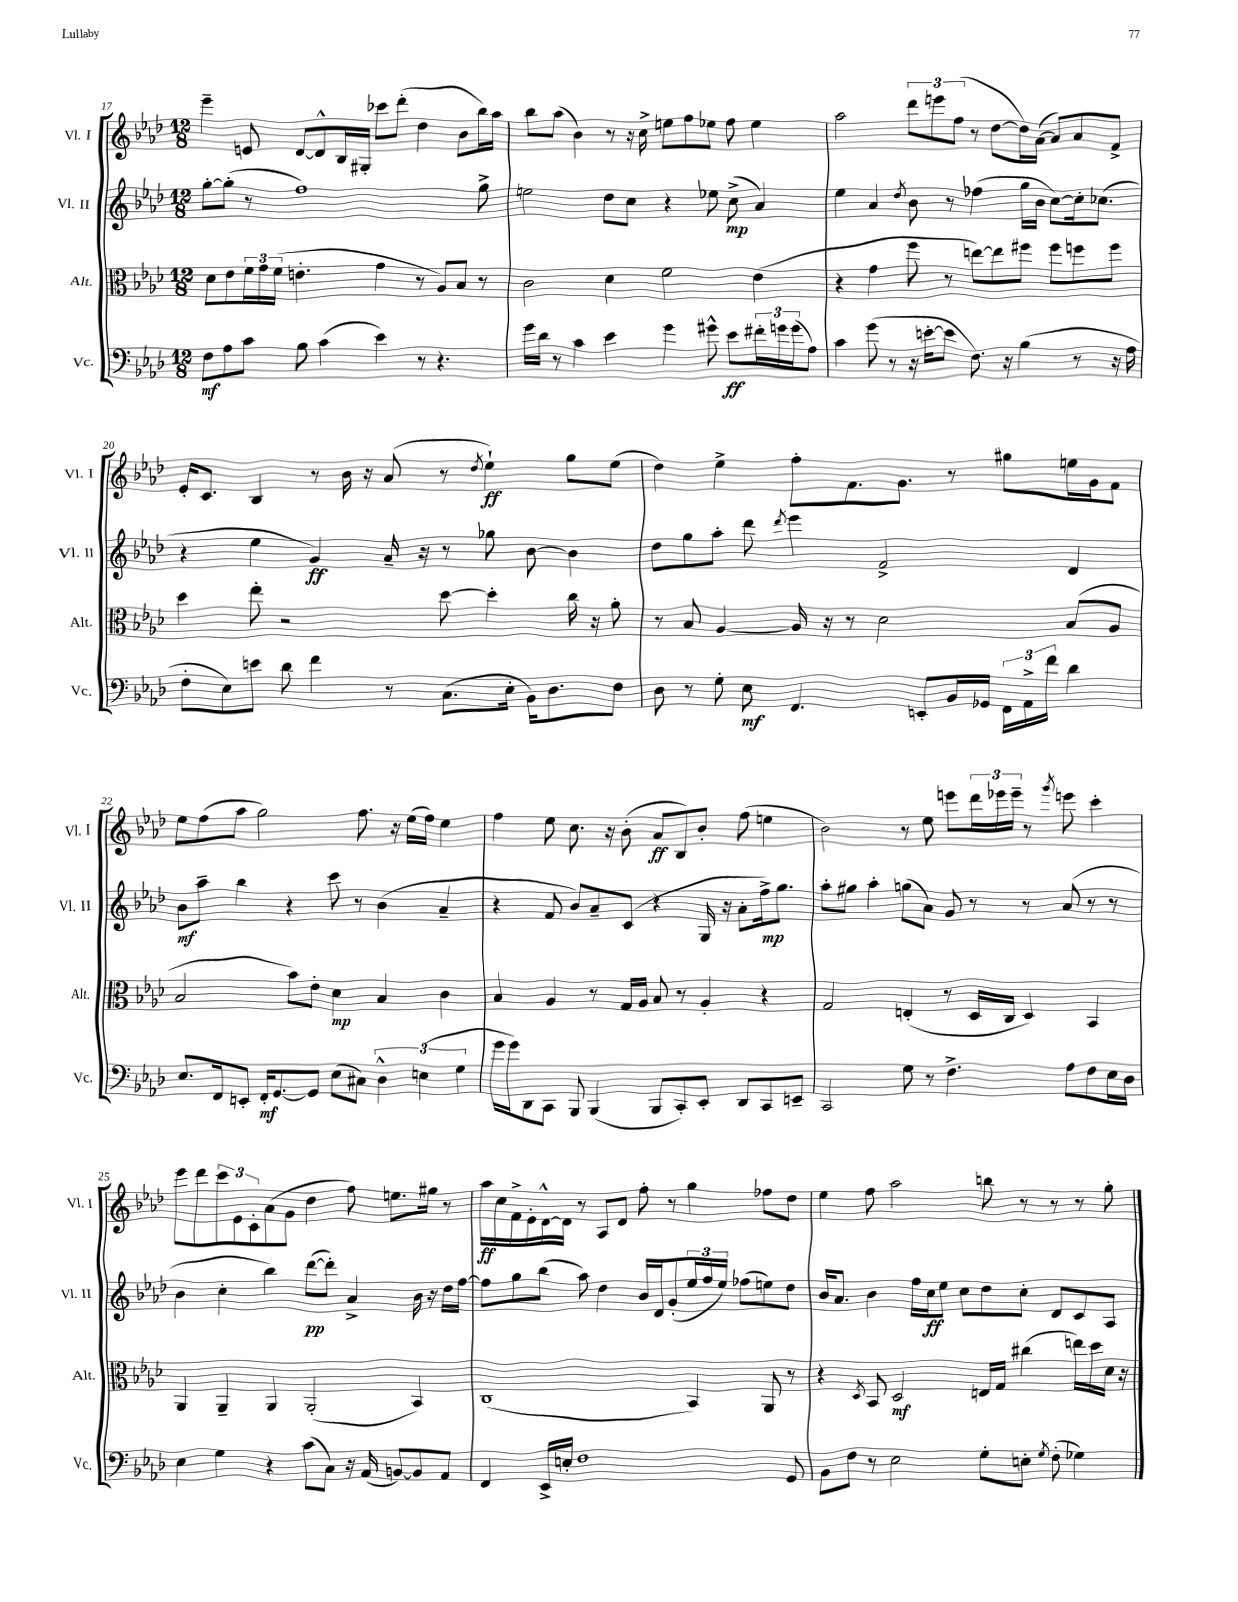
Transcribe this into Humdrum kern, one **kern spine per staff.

**kern	**kern	**kern	**kern
*staff4	*staff3	*staff2	*staff1
*clefF4	*clefC3	*clefG2	*clefG2
*k[b-e-a-d-]	*k[b-e-a-d-]	*k[b-e-a-d-]	*k[b-e-a-d-]
*M12/8	*M12/8	*M12/8	*M12/8
8F	8d-	[8gg'	4eee-~
8A-	8e-	(8gg']	.
8c	24f	8r	8e
.	24g	.	.
.	(24f	.	.
8B-	4.e'	1ff)	[8d-
(4c	.	.	8d-^^]
.	.	.	16B-
.	.	.	16G#'
4e-)	4g	.	8ccc-
.	.	.	(8ddd-'
8r	8r	.	4dd-
4.r	8A-)	.	.
.	8B-	.	8b-
.	8r	8gg^	16bb-)
.	.	.	16aa-
=	=	=	=
16g	2c	2ee	8bb-
16d-	.	.	.
8r	.	.	(8aa-
4c	.	.	4b-)
4e-	4d-	8dd-	8r
.	.	8cc	16r
.	.	.	16cc^
4g	2f	4r	8ee
.	.	.	8ff
8g#^^	.	8ee-	8ee-
8e-	.	(8cc^	8ff
24f#'	(4e-	4a-)	4ee-
24g	.	.	.
(24g	.	.	.
8A-)	.	.	.
=	=	=	=
4c	4r	4ee-	2aa-
(8g	4g	4a-	.
8r	.	.	.
.	.	8qdd-	.
16r	8ff	8b-	12ddd-
[16e'	.	.	.
.	.	.	12eee
8e]	8r	8r	.
.	.	.	(12ff
8.F)	[8ee)	(4ff-	8r
.	8ee]	.	[8dd-
16r	.	.	.
(4B-	8ff#	16gg	16dd-])
.	.	16b-	([16a-
.	8ff#	[8cc)	8a-])
8r	8ff	16cc']	8a-
.	.	(8.cc-	.
16r	8ff	.	8f^
16A-	.	.	.
=	=	=	=
8F'	4dd-	4r	16e-'
.	.	.	8.c
8E-)	.	.	.
8e	8ee-'	4ee-	4B-
8d-	2r	.	.
4f	.	4g)	8r
.	.	.	16b-
.	.	.	16r
8r	.	16a-~	(8a-
.	.	16r	.
(8.C	[8dd-	8r	8r
.	.	.	8qdd-
.	4dd-']	8gg-	4ee-`)
16E-'	.	.	.
16BB-)	.	[8b-	.
8.D-	.	.	.
.	16cc	4b-]	8gg
.	16r	.	.
8F	8a-'	.	(8ee-
=	=	=	=
8D-	8r	8dd-	4dd-)
8r	8B-	8gg	.
8G'	[4A-	8aa-'	4ee-^
8E-	.	8ddd-	.
.	.	8qddd-	.
4.FF	16A-]	4eee-	8ff'
.	16r	.	.
.	8r	.	8.f
.	2d-	2f^	.
.	.	.	8.g
8EE'	.	.	.
16BB-	.	.	8r
16GG-	.	.	.
24FF	.	.	8gg#
24AA-^	.	.	.
24f	.	.	.
4d-	(8B-	4d-	16ee
.	.	.	16g
.	8A-	.	8f
=	=	=	=
8.E-	2B-	8b-	8ee-
.	.	8aa-~	(8ff
16FF	.	.	.
8EE'	.	4bb-	8aa-
16FF'	.	.	2gg)
[8.GG	.	.	.
.	8b-)	4r	.
8GG]	8e-'	.	.
(8E-	4d-	8ccc	.
8C#)	.	8r	8.ff
6D-^^	4B-	(4b-	.
.	.	.	16r
.	.	.	(16ee-
(6E	.	.	.
.	.	.	16ff)
.	4c	4a-~	4ee-
6G	.	.	.
=	=	=	=
16g	4B-	4r	4ff
16g)	.	.	.
8DD-	.	.	.
8CC	4A-	8f	8ee-
8BBB-	.	8b-)	8.cc
(4BBB-	8r	8a-~	.
.	.	.	16r
.	16G	(8c	(8b-'
.	16A-	.	.
8BBB-	8B-	4r	8a-
8CC')	8r	.	8B-)
8EE-'	4A-'	16G	8b-'
.	.	16r	.
8DD-	.	8a-'	(8ff
8CC	4r	16ff^)	4ee
.	.	8.gg	.
8EE~	.	.	.
=	=	=	=
2CC	2G	8aa-'	2b-)
.	.	8gg#	.
.	.	4aa-'	.
8G	(4E'	(8gg	8r
8r	.	8a-)	8ee-
4.F^	8r	8g	8eee
.	16D-	8r	24ddd-
.	.	.	24eee-
.	16C	.	.
.	.	.	24eee-~
.	4D-)	8r	8r
.	.	.	8qggg
8A-	.	(8a-	8eee
8F	4BB-	8r	4ccc'
16E-	.	8r	.
16D-	.	.	.
=	=	=	=
4E-	4AA-	4b-	8eee-
.	.	.	8ddd-
4G	4AA-~	4cc'	12ccc
.	.	.	12e-
.	.	.	12c'
4r	4AA-	4bb-)	(8a-
.	.	.	8g
(8c	(2AA-'	([8ddd-	4dd-
8C)	.	8ddd-'])	.
16r	.	4a-^	8ff)
(16AA-	.	.	.
[8BB)	.	.	8.ee
8BB]	4BB-)	16b-	.
.	.	16r	16gg#
8AA-	.	16dd-	8r
.	.	[16ff	.
=	=	=	=
4FF	(1C	8ff]	16aa-
.	.	.	16cc
.	.	8gg	16f^
.	.	.	16e-'
16EE-^	.	(8bb-	[16d-^^
16E'	.	.	16d-]
1F	.	8aa-)	8r
.	.	4dd-	8A-
.	.	.	8d-
.	.	16b-	8ff'
.	.	16d-	.
.	.	(8g'	8r
.	4BB-)	24ee-	4gg
.	.	24ff	.
.	.	24ee-)	.
.	.	(8ff-	.
.	8AA-	8ee)	8ff-
8GG	8r	8dd-	8dd-
=	=	=	=
8BB-	4r	16b-	4ee-
.	.	8.a-	.
8F	.	.	.
.	8qD-	.	.
8r	8BB-	4b-	8ff
2E-	2D-	.	2aa-
.	.	16ff	.
.	.	16cc	.
.	.	8ee-	.
.	.	8cc	.
8G'	16E	8dd-	8bb
.	16G	.	.
8E'	(4cc#	8cc'	8r
8qG	.	.	.
(8F'	.	8d-	8r
4G-)	16ee)	8c	8r
.	16dd-	.	.
.	16d-	8A-	8gg'
.	16r	.	.
==	==	==	==
*-	*-	*-	*-
